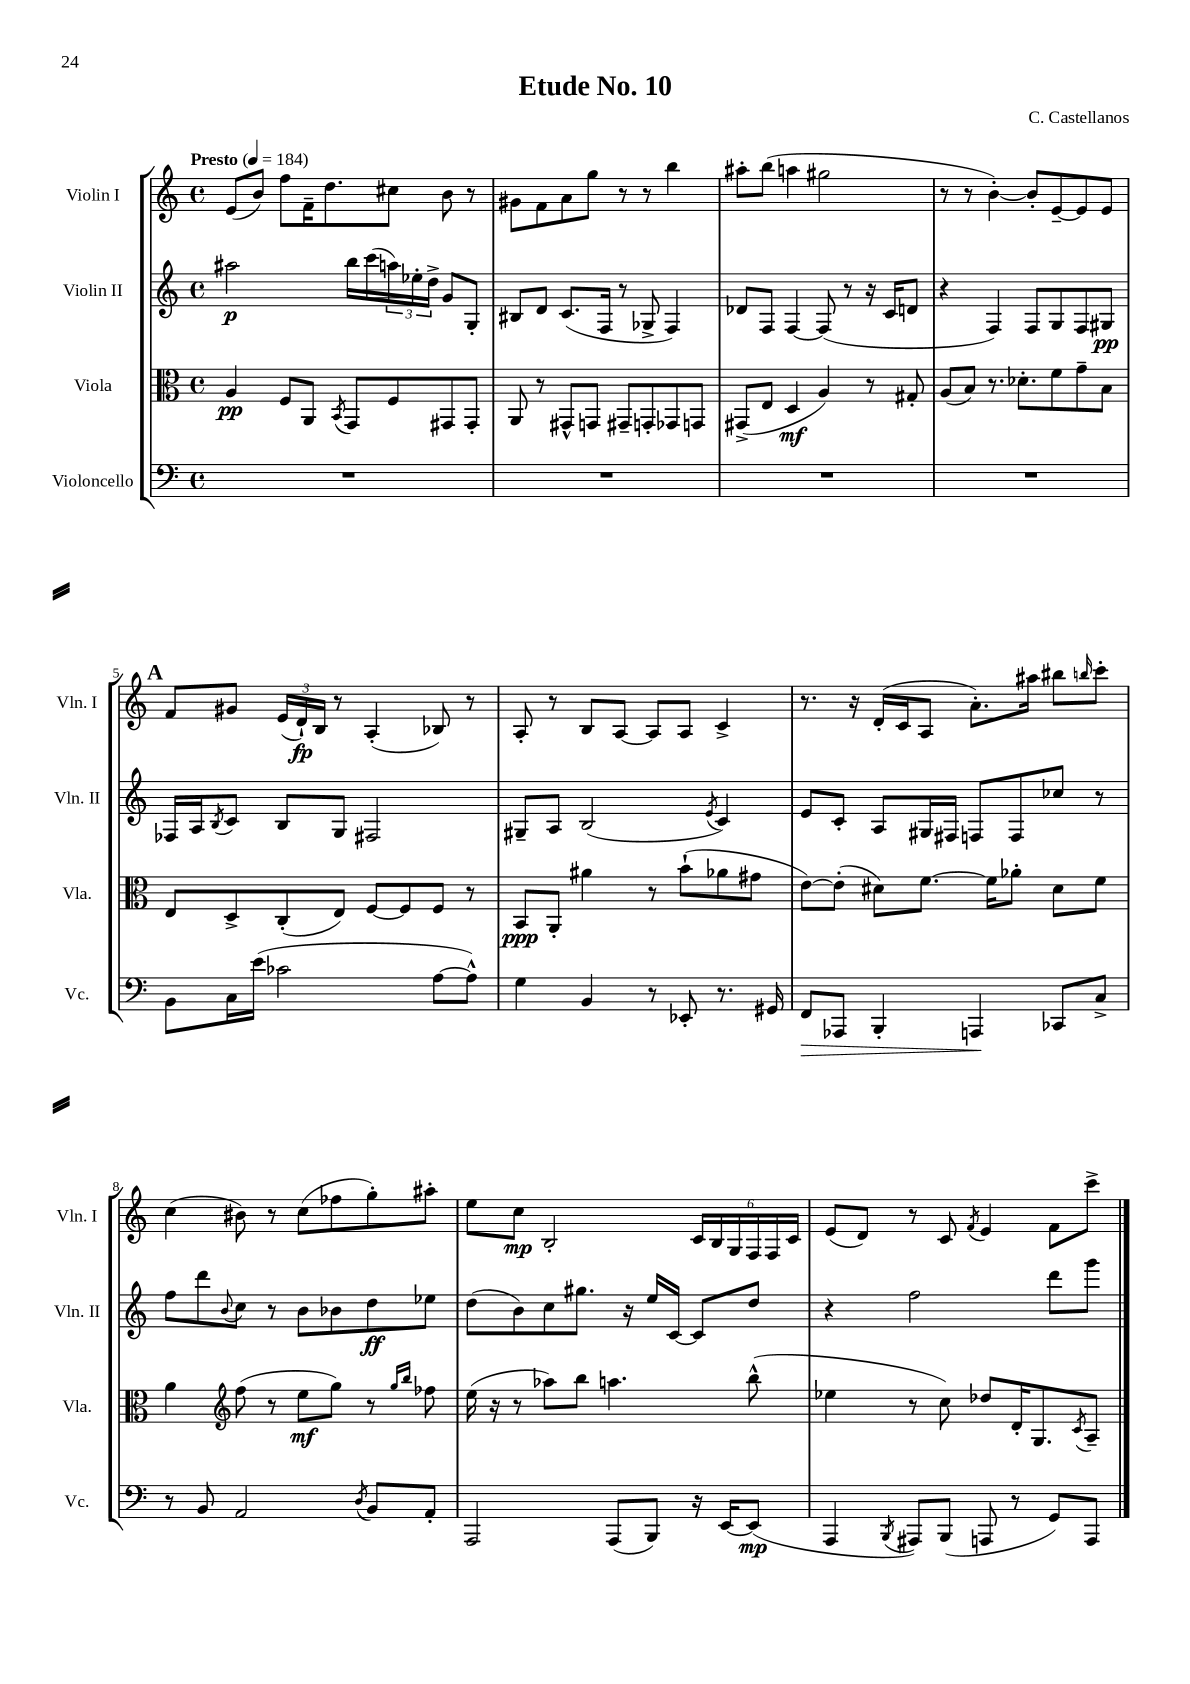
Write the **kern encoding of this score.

**kern	**kern	**kern	**kern
*staff4	*staff3	*staff2	*staff1
*clefF4	*clefC3	*clefG2	*clefG2
*k[]	*k[]	*k[]	*k[]
*M4/4	*M4/4	*M4/4	*M4/4
*met(c)	*met(c)	*met(c)	*met(c)
*MM184	*MM184	*MM184	*MM184
1r	4A/	2aa#\	(8e/L
.	.	.	8b/J)
.	8F/L	.	8ff\L
.	8AA/J	.	16f~\K
.	.	.	8.dd\
.	8qBB/	.	.
.	8GG/L	16bb\LL	.
.	.	(16ccc\	.
.	8F/	24aa\)	8cc#\J
.	.	24ee-'\	.
.	.	24dd^\JJ	.
.	8GG#/	8g/L	8b\
.	8GG#'/J	8G'/J	8r
=	=	=	=
1r	8AA/	8B#/L	8g#\L
.	8r	8d/J	8f\
.	8GG#^^/L	(8.c/L	8a\
.	8GG/J	.	8gg\J
.	.	16F/Jk	.
.	8GG#~/L	8r	8r
.	8GG'/	8G-^/	8r
.	8GG-/	4F/)	4bb\
.	8GG/J	.	.
=	=	=	=
1r	(8GG#^/L	8d-/L	8aa#'\L
.	8E/J	8F/J	(8bb\J
.	4D/	[4F/	4aa\
.	4A/)	(8F/]	2gg#\
.	.	8r	.
.	8r	16r	.
.	.	16c/LK	.
.	8G#'/	8d/J	.
=	=	=	=
1r	(8A/L	4r	8r
.	8B/J)	.	8r
.	8.r	4F/)	[4b'\)
.	8.d-'\L	.	.
.	.	8F/L	8b'/]L
.	8f\	8G/	[8e~/
.	8g~\	8F/	8e/]
.	8B\J	8G#/J	8e/J
=	=	=	=
8BB\L	8E/L	16F-/LL	8f/L
.	.	16A/J	.
.	.	8qB/	.
16C\L	8D^/	8c/J	8g#/J
(16e\JJ	.	.	.
2c-\	(8C'/	8B/L	(24e/LL
.	.	.	24d`/)
.	.	.	24B/JJ
.	8E/J)	8G/J	8r
.	[8F/L	2F#/	(4A'/
.	8F/]	.	.
[8A\L	8F/J	.	8B-/)
8A^^\]J)	8r	.	8r
=	=	=	=
4G\	8BB/L	8G#~/L	8A'/
.	8AA'/J	8A/J	8r
4BB/	4a#\	(2B/	8B/L
.	.	.	[8A/J
8r	8r	.	8A/]L
8EE-'/	(8b`\L	.	8A/J
.	.	8qe/	.
8.r	8a-\	4c/)	4c^/
.	8g#\J	.	.
16GG#/	.	.	.
=	=	=	=
8FF/L	[8e\L)	8e/L	8.r
8AAA-/J	(8e'\]J	8c'/J	.
.	.	.	16r
4BBB'/	8d#\L)	8A/L	(16d'/LL
.	.	.	16c/J
.	[8.f\J	16G#/L	8A/J
.	.	16F#/JJ	.
4AAA/	.	8F/L	8.a'\L)
.	16f\]LK	.	.
.	8a-'\J	8F/	.
.	.	.	16aa#\Jk
8CC-/L	8d#\L	8cc-/J	8bb#\L
.	.	.	16qqbb/
8C^/J	8f\J	8r	8ccc'\J
=	=	=	=
8r	4a\	8ff\L	(4cc\
8BB/	.	8ddd\	.
*	*clefG2	*	*
.	.	8qqb/	.
2AA/	(8ff\	8cc\J	8b#\)
.	8r	8r	8r
.	8ee\L	8b\L	(8cc\L
.	8gg\J)	8b-\	8ff-\
8qD/	.	.	.
8BB/L	8r	8dd\	8gg'\)
.	16qqgg/LL	.	.
.	16qqbb/JJ	.	.
8AA'/J	8ff-\	8ee-\J	8aa#'\J
=	=	=	=
2AAA/	(16ee\	(8dd\L	8ee\L
.	16r	.	.
.	8r	8b\)	8cc\J
.	8aa-\L)	8cc\	2B'/
.	8bb\J	8.gg#\J	.
(8AAA/L	4.aa\	.	.
.	.	16r	.
8BBB/J)	.	16ee/LL	.
.	.	[16c/JJ	.
16r	.	8c/]L	24c/LL
.	.	.	24B/
[16EE/LK	.	.	.
.	.	.	24G/
(8EE/]J	(8bb^^\	8dd/J	24F/
.	.	.	24F/
.	.	.	24c/JJ
=	=	=	=
4AAA/	4ee-\	4r	(8e/L
.	.	.	8d/J)
8qBBB/	.	.	.
8AAA#/L)	8r	2ff\	8r
(8BBB/J	8cc\)	.	8c/
.	.	.	8qf/
8AAA/	8dd-/L	.	4e/
8r	16d'/K	.	.
.	8.G/	.	.
8GG/L)	.	8ddd\L	8f\L
.	8qc/	.	.
8AAA/J	8A~/J	8ggg\J	8ccc^\J
==	==	==	==
*-	*-	*-	*-
